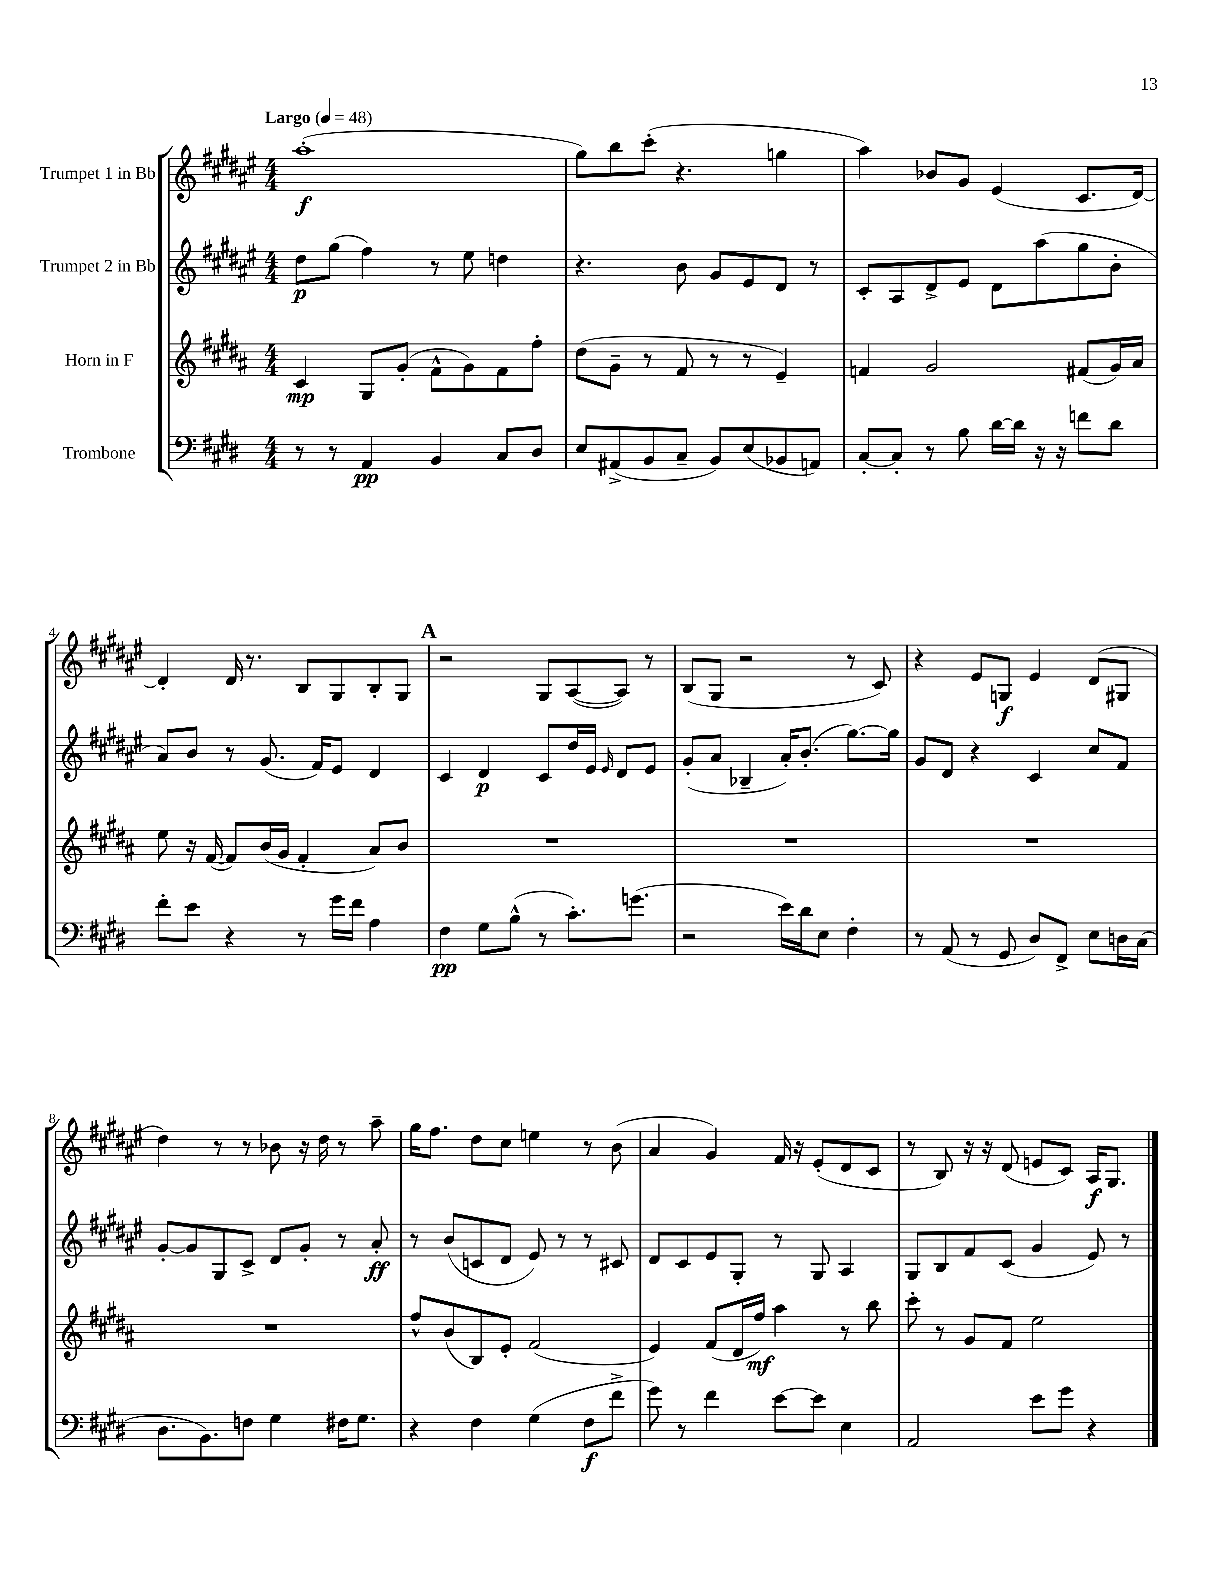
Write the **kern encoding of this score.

**kern	**kern	**kern	**kern
*staff4	*staff3	*staff2	*staff1
*clefF4	*clefG2	*clefG2	*clefG2
*k[f#c#g#d#]	*k[f#c#g#d#a#]	*k[f#c#g#d#a#e#]	*k[f#c#g#d#a#e#]
*M4/4	*M4/4	*M4/4	*M4/4
*MM48	*MM48	*MM48	*MM48
8r	4c#	8dd#	(1aa#'
8r	.	(8gg#	.
4AA	8G#	4ff#)	.
.	(8g#'	.	.
4BB	8f#^^	8r	.
.	8g#)	8ee#	.
8C#	8f#	4dd	.
8D#	8ff#'	.	.
=	=	=	=
8E	(8dd#	4.r	8gg#)
(8AA#^	8g#~	.	8bb
8BB	8r	.	(8ccc#'
8C#~	8f#	8b	4.r
8BB)	8r	8g#	.
(8E	8r	8e#	.
8BB-	4e~)	8d#	4gg
8AA)	.	8r	.
=	=	=	=
[8C#'	4f	8c#'	4aa#)
8C#']	.	8A#	.
8r	2g#	8d#^	8b-
8B	.	8e#	8g#
[16d#	.	8d#	(4e#
16d#]	.	.	.
16r	.	(8aa#	.
16r	.	.	.
8f	(8f#	8gg#	8.c#
8d#	16g#)	8b'	.
.	16a#	.	[16d#)
=	=	=	=
8f#'	8ee	8a#)	4d#']
8e	16r	8b	.
.	([16f#	.	.
4r	8f#])	8r	16d#
.	.	.	8.r
.	(16b	(8.g#	.
.	16g#	.	.
8r	4f#'	.	8B
.	.	16f#)	.
16g#	.	8e#	8G#
16f#	.	.	.
4A	8a#)	4d#	8B'
.	8b	.	8G#
=	=	=	=
4F#	1r	4c#	2r
8G#	.	4d#	.
(8B^^	.	.	.
8r	.	8c#	8G#
8.c#')	.	16dd#	([8A#
.	.	16e#	.
.	.	16qqe#	.
.	.	8d#	8A#])
(8.g	.	.	.
.	.	8e#	8r
=	=	=	=
2r	1r	(8g#'	(8B
.	.	8a#	8G#
.	.	4B-~	2r
16e)	.	16a#')	.
16d#	.	(8.b'	.
8E	.	.	.
4F#'	.	[8.gg#)	8r
.	.	.	8c#)
.	.	16gg#]	.
=	=	=	=
8r	1r	8g#	4r
(8AA	.	8d#	.
8r	.	4r	8e#
8GG#	.	.	8G
8D#)	.	4c#	4e#
8FF#^	.	.	.
8E	.	8cc#	(8d#
16D	.	8f#	8G#
(16C#	.	.	.
=	=	=	=
8.D#	1r	[8g#'	4dd#)
.	.	8g#]	.
8.BB)	.	.	.
.	.	8G#	8r
8F	.	8c#^	8r
4G#	.	8d#	8b-
.	.	8g#'	16r
.	.	.	16dd#
16F#	.	8r	8r
8.G#	.	.	.
.	.	8a#'	8aa#~
=	=	=	=
4r	8ff#^^	8r	16gg#
.	.	.	8.ff#
.	(8b	(8b	.
4F#	8B)	8c	8dd#
.	8e'	8d#	8cc#
(4G#	(2f#	8e#)	4ee
.	.	8r	.
8F#	.	8r	8r
8f#^	.	8c#	(8b
=	=	=	=
8g#)	4e)	8d#	4a#
8r	.	8c#	.
4f#	(8f#	8e#	4g#)
.	16d#	8G#'	.
.	16ff#)	.	.
[8e	4aa#	8r	16f#
.	.	.	16r
8e]	.	8G#	(8e#'
4E	8r	4A#	8d#
.	8bb	.	8c#
=	=	=	=
2AA	8ccc#'	8G#	8r
.	8r	8B	8B)
.	8g#	8f#	16r
.	.	.	16r
.	8f#	(8c#	(8d#
8e	2ee	4g#	8e
8g#	.	.	8c#)
4r	.	8e#)	16A#
.	.	.	8.G#
.	.	8r	.
==	==	==	==
*-	*-	*-	*-
